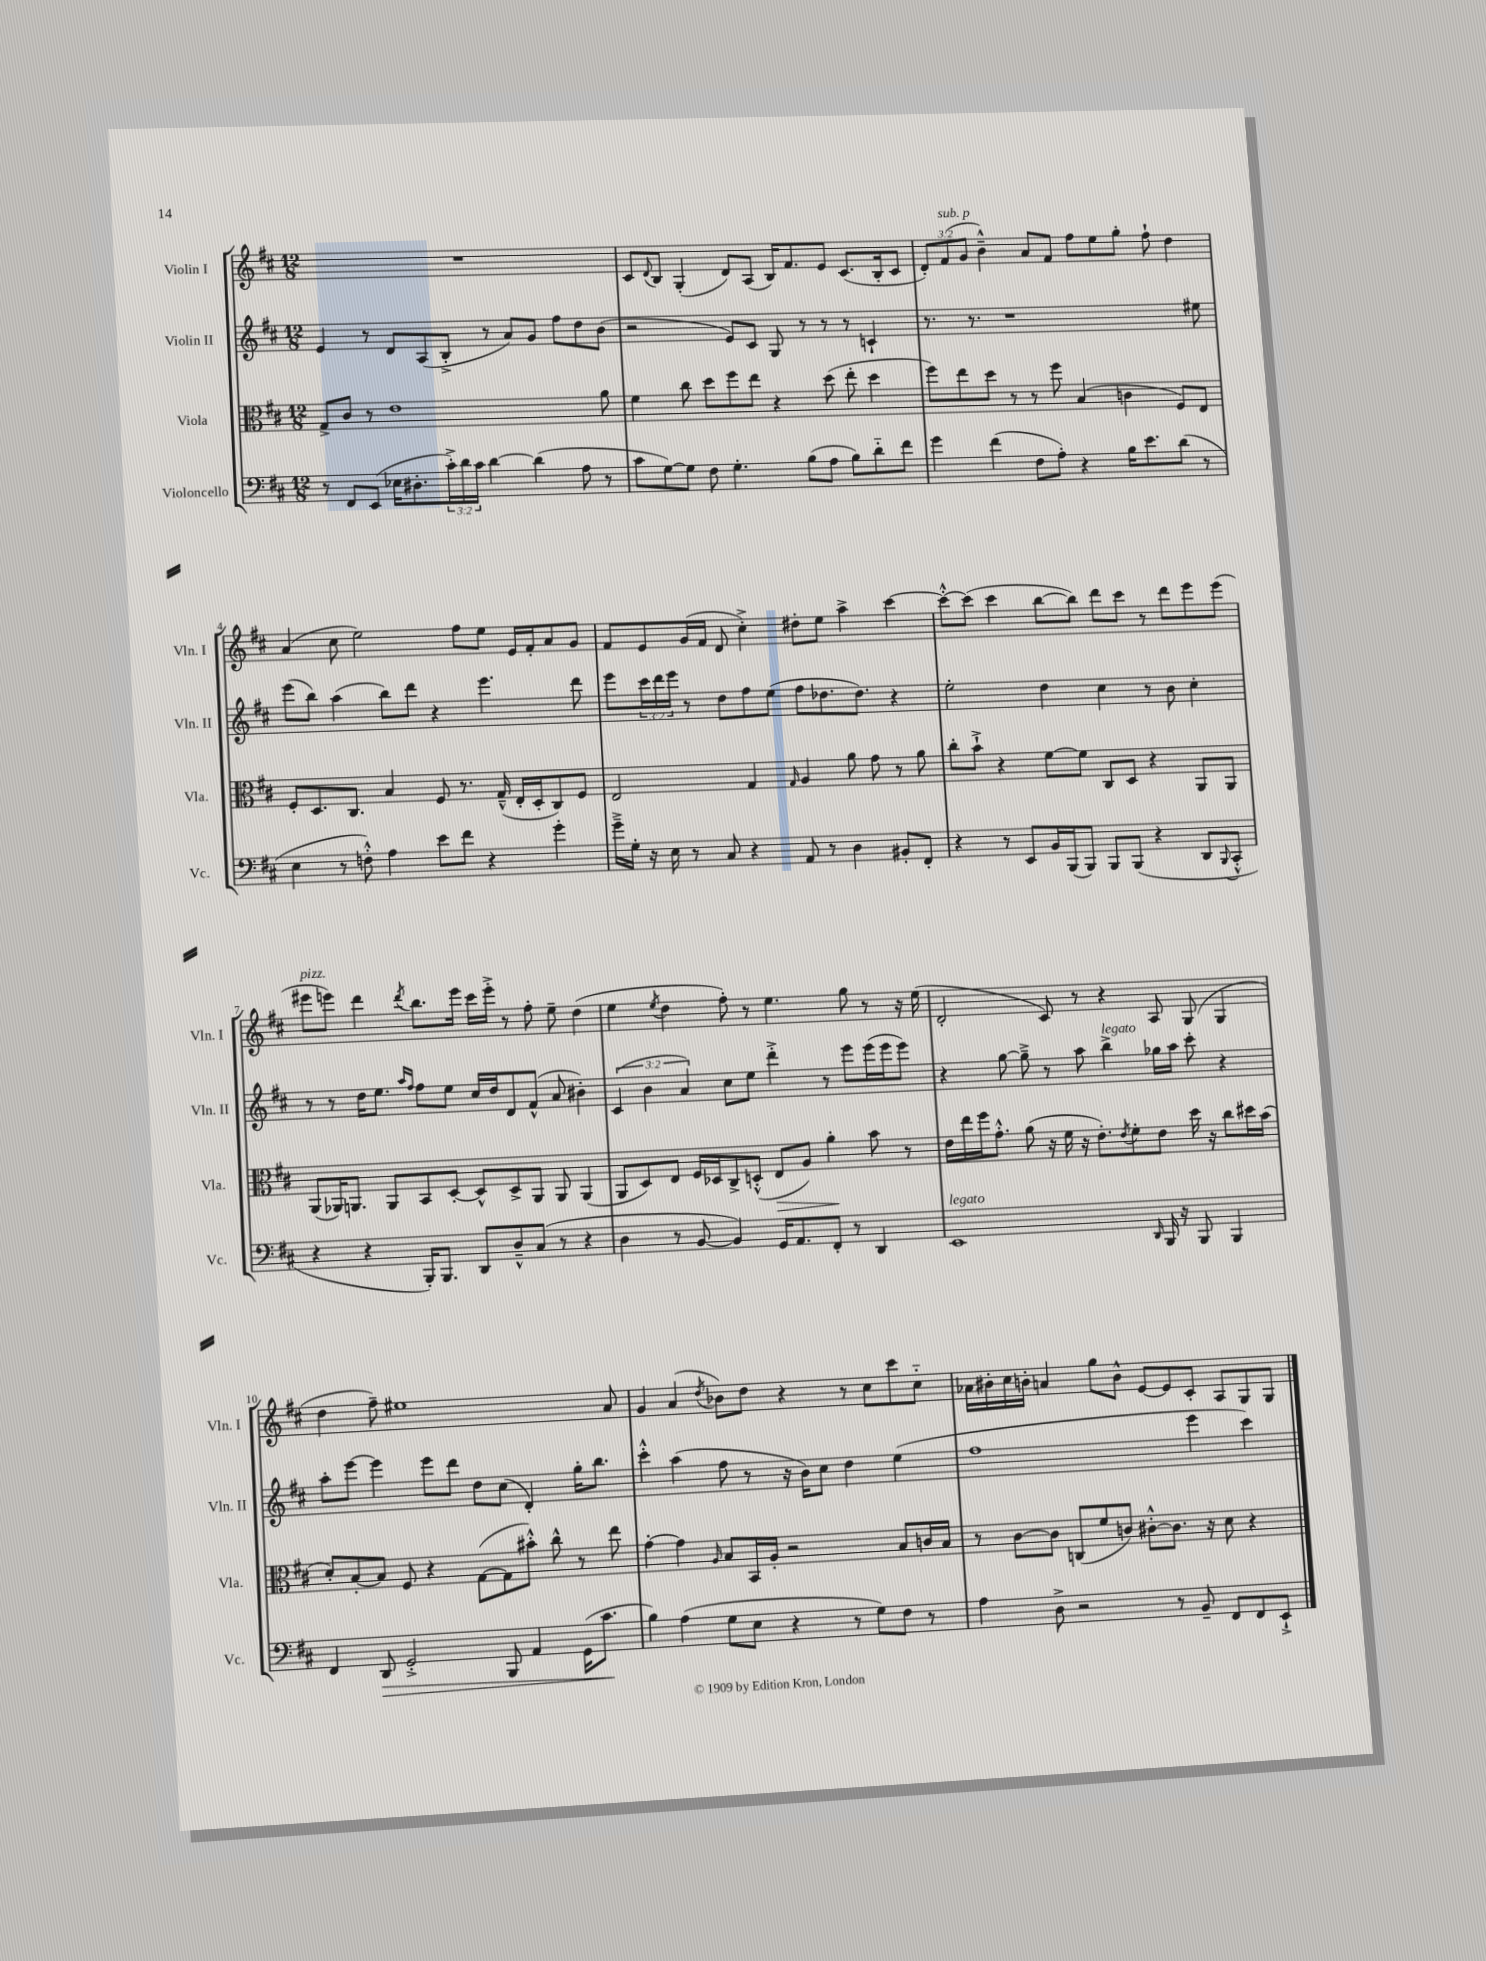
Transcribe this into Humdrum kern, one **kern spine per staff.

**kern	**kern	**kern	**kern
*staff4	*staff3	*staff2	*staff1
*clefF4	*clefC3	*clefG2	*clefG2
*k[f#c#]	*k[f#c#]	*k[f#c#]	*k[f#c#]
*M12/8	*M12/8	*M12/8	*M12/8
8r	8G^/L	4e/	1.r
8FF#/L	8c#/J	.	.
(8EE/J	8r	8r	.
16E-\LK	1e	8d/L	.
8.D#'\	.	.	.
.	.	(8A/	.
24c#'^\L)	.	8B'^/J	.
24d\	.	.	.
24c#\JJ	.	.	.
[4d\	.	8r	.
.	.	8a/L)	.
(4d\]	.	8g/J	.
.	.	8ff#\L	.
8A\	.	8dd\	.
8r	8a\	(8b\J	.
=	=	=	=
8c#\L	4f#\	2r	8c#/L
.	.	.	8qqd/
[8G\)	.	.	8B/J
8G\]J	8cc#\	.	(4G'/
8F#\	8dd\L	.	.
4.G'\	8ff#\	8e/L)	8d/L)
.	8ee\J	8c#/J	(8A/J
.	4r	8G/	16B/LK)
.	.	.	8.f#/
(8B\L	.	8r	.
8A\J	(8dd\	8r	8e/J
8B\L)	8ee'\	8r	(8.c#/L
8d'~\	4dd\	4c`/	.
.	.	.	16B'/k
8f#\J	.	.	8c#/J
=	=	=	=
4g\	8ff#\L)	8.r	12d'/L)
.	.	.	(12f#/
.	8ee\	.	.
.	.	.	12g/J
.	.	8.r	.
(4f#\	8dd\J	.	4b~^^\)
.	8r	1r	.
8F#\L	8r	.	8a/L
8A'\J)	8ff#\	.	8f#/J
4r	(4B/	.	8ff#\L
.	.	.	8ee\
16B\LK	4c\	.	8gg'\J
8.e\	.	.	.
.	.	.	8ff#`\
(8d\J	8F#/L)	.	4dd\
8r	8E/J	8ee#\	.
=	=	=	=
4E\	8F#'/L	(8eee\L	(4a/
.	8.D/	8bb\J)	.
8r	.	(4aa\	8cc#\
.	8.C#/J	.	.
8F'^^\)	.	.	2ee\)
4A\	4B/	8bb\L)	.
.	.	8ddd\J	.
8e\L	8F#/	4r	.
8f#\J	8.r	.	8ff#\L
4r	.	4.eee\	8ee\J
.	(16G~^^/	.	.
.	16E'/LL	.	16e/LL
.	16D'/J	.	16f#'/J
4g'\	8C#/)	.	8a/
.	8F#/J	8ddd\	8g/J
=	=	=	=
16g~^\LL	2E/	8eee\L	8f#/L
16G'\JJ	.	.	.
16r	.	24ccc#\L	8e/
.	.	24ddd\	.
16E\	.	.	.
.	.	24eee\JJ	.
8r	.	8r	(16g/L
.	.	.	16f#/JJ
8C#/	.	8dd\L	8d/
4r	4G/	8ff#\	4cc#'^\)
.	.	(8ee\J	.
.	16qqG/	.	.
8AA/	4A/	8ff#\L	8dd#'\L
8r	.	8.dd-\	8ee\J
4D\	8a\	.	4aa^\
.	.	8.dd-\J)	.
.	8g\	.	.
8BB#'/L	8r	4r	[4ccc#\
8FF#'/J	8a\	.	.
=	=	=	=
4r	8cc#'\L	2ee'\	8ccc#'^^\_L
.	8b`^\J	.	(8ccc#\]J
8r	4r	.	4ccc#\
8EE/L	.	.	.
16BB/L	[8f#\L	4dd\	[8bb\L
(16BBB/J	.	.	.
8BBB/J)	8f#\]J	.	8bb\]J)
8BBB/L	8C#/L	4cc#\	8ddd\L
(8BBB/J	8D/J	.	8ccc#\J
4r	4r	8r	8r
.	.	8b\	8ddd\L
8DD/L	8AA/L	4cc#'\	8eee\
8qqBBB/	.	.	.
8CC#'^^/J	8AA/J	.	(8eee\J
=	=	=	=
4r	(8AA/L	8r	8eee#\L
.	16AA-/K)	8r	8eee\J)
.	8.AA/J	.	.
4r	.	16dd\LK	4ddd\
.	.	8.ee\J	.
.	8AA/L	.	.
.	.	16qqaa/LL	.
.	.	16qqff#/JJ	8qddd/
16BBB'/LK)	8BB/	8ff#\L	8.bb\L
8.BBB/J	.	.	.
.	[8D'/J	8ee\J	.
.	.	.	16eee\Jk
8DD/L	8D^^/]L	16cc#/LL	16ccc#\LL
.	.	16dd/J	16eee'^\JJ
8D~^^/	8D^/	8d/	8r
(8C#/J	8AA/J	(8f#^^/J	8ff#'\
8r	8AA/	8a/	8ee~\
4r	(4AA/	4b#'\)	(4dd\
=	=	=	=
4D\	8AA/L	(6c#/	4ee\
.	8D/)	.	.
.	.	6b\	.
.	.	.	8qee/
8r	8E/J	.	4dd\
.	.	6a/)	.
[8BB/	16F#/LL	.	.
.	16D-/J	.	.
4BB/])	8C#^/	8cc#\L	8ff#'\)
.	(8D'^^/J	8ee\J	8r
16GG/LK	8E/L	4ddd'^\	4.ee\
8.AA/	.	.	.
.	8A/J)	.	.
8FF#'/J	4a'\	8r	.
8r	.	8eee\L	8gg\
4DD/	8b\	(16eee\L	8r
.	.	16eee\J	.
.	8r	8eee\J)	16r
.	.	.	(16ee\
=	=	=	=
1EE	16e\LL	4r	2d'/
.	16ee\	.	.
.	16ff#\J	.	.
.	8.g'^^\J	.	.
.	.	[8gg\	.
.	(8a\	8gg~^\]	.
.	16r	8r	8c#/)
.	16f#\	.	.
.	16r	8aa\	8r
.	8.e'\L)	.	.
.	.	4bb^\	4r
.	8qe/	.	.
.	8f#'\	.	.
16qqDD/	.	.	.
16BBB/	8e\J	16gg-\LL	8A/
16r	.	16aa\JJ	.
8BBB/	16dd\	8ccc#'\	(8G/
.	16r	.	.
4BBB/	8cc#\L	4r	4G/
.	16dd#\L	.	.
.	(16b\JJ	.	.
=	=	=	=
4FF#/	8d'/L)	8aa'\L	4dd\
.	[8B'/	[8eee\J	.
8DD/	8B/]J	4eee\]	8ff#~\)
2GG'^/	8F#/	.	1ee#
.	4r	8eee\L	.
.	.	8ddd\J	.
.	([8G\L	8dd\L	.
8BBB/	8G\]	(8cc#\J	.
4AA/	8b#'^^\J)	4d'/)	.
.	8cc#^^\	.	.
(16GG\LK	8r	16gg'\LK	.
8.c#\J	.	8.bb\J	.
.	8ee\	.	8a/
=	=	=	=
4B\)	[4g'\	4ccc#'^^\	4g/
(4A\	4g\]	(4aa\	(4a/
.	16qqA/	.	8qdd/
8G\L	8B/L	8ff#\	8b-\L)
8E\J	16BB/L	8r	8dd\J
.	16A'/JJ	.	.
4r	2r	16r	4r
.	.	16b\LK)	.
.	.	8cc#\J	.
8r	.	4dd\	8r
8G\L)	.	.	8cc#\L
8F#\J	8B/L	(4ee\	8ccc#\
8r	16c/L	.	8cc#'~\J
.	16B/JJ	.	.
=	=	=	=
4A\	8r	1ff#	16a-\LL
.	.	.	16b#'\
.	[8c#\L	.	16cc#\
.	.	.	16b'\JJ
8D^\	8c#\]J	.	4a/
2r	(8C/L	.	.
.	8f#/	.	8gg\L
.	8c/J)	.	8b^^\J
.	[8c#'^^\L	.	[8e/L
8r	8.c#\]J	.	8e/]
8BB~/	.	4eee\	8c#'/J
.	16r	.	.
8FF#/L	8d\	.	8A/L
8FF#/	4r	4ccc#\)	8G/
8EE`^/J	.	.	8G/J
==	==	==	==
*-	*-	*-	*-
